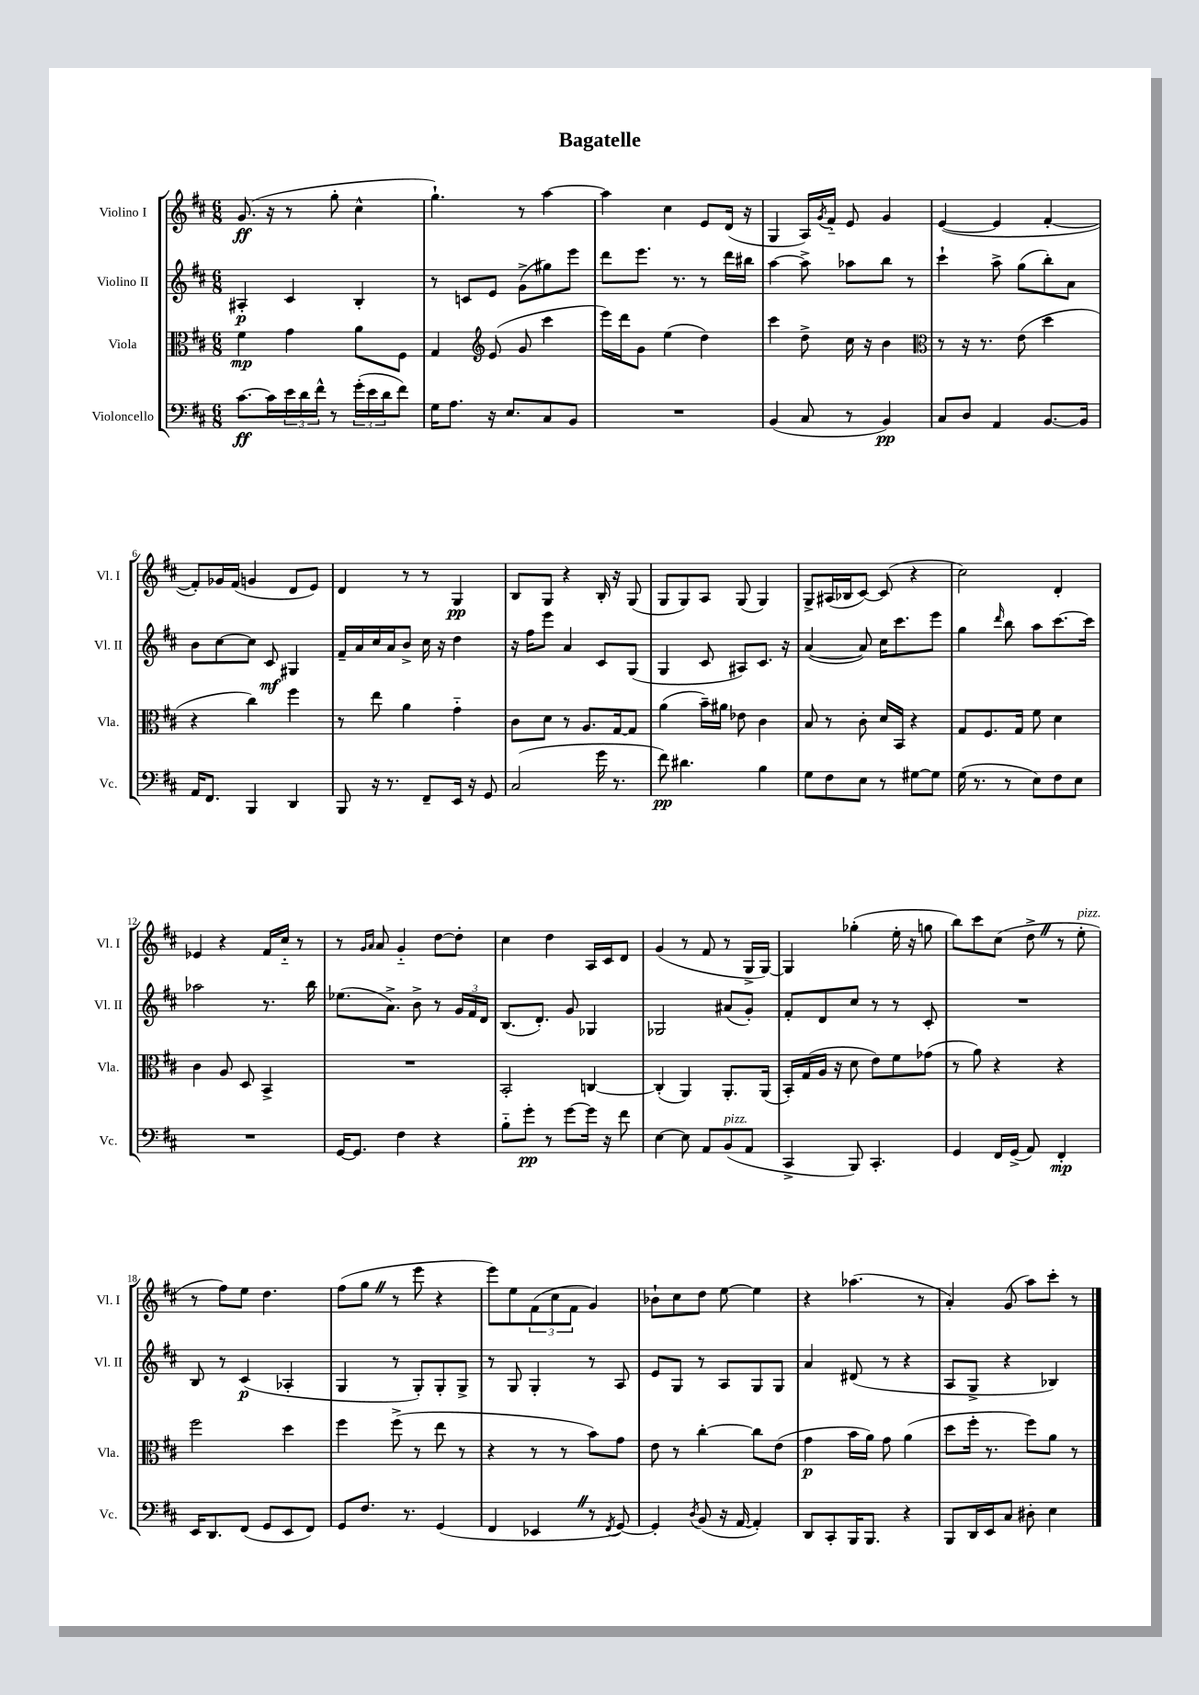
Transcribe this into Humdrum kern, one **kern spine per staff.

**kern	**kern	**kern	**kern
*staff4	*staff3	*staff2	*staff1
*clefF4	*clefC3	*clefG2	*clefG2
*k[f#c#]	*k[f#c#]	*k[f#c#]	*k[f#c#]
*M6/8	*M6/8	*M6/8	*M6/8
[8.c#\L	4f#\	4A#'/	(8.g/
16c#\]L	.	.	16r
24e\	4g\	4c#/	8r
24d\	.	.	.
24f#^^\JJ	.	.	.
8r	.	.	8gg'\
(24g'\LL	8a\L	4B'/	4cc#^^\
24e\	.	.	.
24d\J	.	.	.
8f#\J)	8F#\J	.	.
=	=	=	=
16G\LK	4G/	8r	4.gg`\)
8.A\J	.	.	.
.	.	8c/L	.
*	*clefG2	*	*
16r	(8e/	8e/J	.
8.E/L	.	.	.
.	8g/	(8g^\L	8r
8C#/	4ccc#\	8gg#\)	[4aa\
8BB/J	.	8eee\J	.
=	=	=	=
2.r	16eee\LL)	8ddd\L	4aa\]
.	16ddd\J	.	.
.	8g\J	8.eee\J	.
.	(4ee\	.	4cc#\
.	.	8.r	.
.	4dd\)	8r	8e/L
.	.	16ddd\LL	(16d/Jk
.	.	16bb#\JJ	16r
=	=	=	=
(4BB/	4ccc#\	[4aa\	4G/
8C#/	8dd^\	8aa^\]	16A/LL)
.	.	.	8qg/
.	.	.	16f#'~/JJ
8r	16cc#\	8aa-\L	8e/
.	16r	.	.
4BB/)	4b\	8bb\J	4g/
.	.	8r	.
=	=	=	=
*	*clefC3	*	*
8C#/L	8r	4ccc#`\	([4e/
8D/J	16r	.	.
.	8.r	.	.
4AA/	.	8aa^\	4e/]
.	(8e\	(8gg\L	.
[8.BB/L	4dd\	8bb'\)	[4f#'/
.	.	8a\J	.
16BB/]Jk	.	.	.
=	=	=	=
16AA/LK	4r	8b\L	8f#'/]L)
8.FF#/J	.	.	.
.	.	[8cc#\	16g-/L
.	.	.	(16f#/JJ
4BBB/	4cc#\)	8cc#\]J	4g/
.	.	8c#/	.
4DD/	4ff#\	4G#/	8d/L
.	.	.	8e/J)
=	=	=	=
8BBB/	8r	16f#~/LL	4d/
.	.	16a/	.
16r	8ee\	16cc#/	.
8.r	.	16a/J	.
.	4a\	8b^/J	8r
8FF#~/L	.	16cc#\	8r
.	.	16r	.
16EE/Jk	4g'~\	4dd\	4G/
16r	.	.	.
8GG/	.	.	.
=	=	=	=
(2C#/	8c#\L	16r	8B/L
.	.	16ff#\LK	.
.	8d\J	8eee\J	8G/J
.	8r	4a/	4r
.	8.A/L	.	.
16g\	.	8c#/L	16B'/
8.r	[16G/k	.	16r
.	8G/]J	(8G/J	(8G/
=	=	=	=
8f#\)	(4a\	4G/	8G/L
4.d#\	.	.	8G/)
.	16b~\LL)	8c#/	8A/J
.	16a#\JJ	.	.
.	8e-\	8A#/L)	(8G/
4B\	4c#\	8.c#/J	4G/)
.	.	16r	.
=	=	=	=
8G\L	8B/	([4a/	8G^/L
8F#\	8r	.	(16A#/L
.	.	.	16B-/J
8E\J	8c#'\	8a/])	[8c#/J)
8r	16d/LL	16cc#\LK	(8c#/]
.	16BB/JJ	8.ccc#\	.
[8G#\L	4r	.	4r
8G#\]J	.	8eee\J	.
=	=	=	=
(16G\	8G/L	4gg\	2cc#\)
8.r	.	.	.
.	8.F#/	.	.
.	.	16qqddd/	.
8r	.	8bb\	.
.	16G/Jk	.	.
8E\L)	8f#\	8aa\L	.
8F#\	4d\	[8.ccc#\	4d'/
8E\J	.	.	.
.	.	16ccc#\]Jk	.
=	=	=	=
2.r	4c#\	2aa-\	4e-/
.	8A/	.	4r
.	8D/	.	.
.	4BB^/	8.r	16f#/LL
.	.	.	16cc#'~/JJ
.	.	.	8r
.	.	16bb\	.
=	=	=	=
[16GG/LK	2.r	(8.ee-\L	8r
8.GG/]J	.	.	.
.	.	.	16qqg/LL
.	.	.	16qqa/JJ
.	.	.	8a/
.	.	8.a^\J)	.
4F#\	.	.	4g'~/
.	.	8b^\	.
4r	.	8r	[8dd\L
.	.	24g/LL	8dd'\]J
.	.	24f#/	.
.	.	24d/JJ	.
=	=	=	=
8B'~\L	2BB'/	(8.B/L	4cc#\
8g'\J	.	.	.
.	.	8.d'/J)	.
8r	.	.	4dd\
[8g\L	.	8g/	.
16g\]Jk	[4C/	4G-/	16A/LL
16r	.	.	16c#/J
8f#\	.	.	8d/J
=	=	=	=
[4E\	(4C'/]	2G-/	(4g/
8E\]	4AA/)	.	8r
8AA/L	.	.	8f#/
(8BB/	8.AA'/L	(8a#/L	8r
8AA/J	.	8g'/J)	16G^/LL
.	(16AA/Jk	.	[16G/JJ)
=	=	=	=
4CC#^/	16BB'/LL)	8f#'/L	4G/]
.	(16G/	.	.
.	16A/JJ	8d/	.
.	16r	.	.
8BBB/)	8d\	8cc#/J	(4gg-'\
4.CC#'/	8e\L)	8r	.
.	8f#\	8r	16ee'\
.	.	.	16r
.	(8g-\J	8c#'/	8gg\
=	=	=	=
4GG/	8r	2.r	8bb\L)
.	8a\)	.	8ccc#\
16FF#/LL	4r	.	(8cc#\J
(16GG^/JJ	.	.	.
8AA/)	.	.	8dd^\
4FF#'/	4r	.	8r
.	.	.	8ee'\
=	=	=	=
16EE/LK	2ff#\	8B/	8r
8.DD/	.	.	.
.	.	8r	8ff#\L)
(8FF#/J	.	(4c#/	8ee\J
8GG/L	.	.	4.dd\
8EE/	4dd\	4A-'/	.
8FF#/J)	.	.	.
=	=	=	=
8GG/L	4ff#\	4G/	(8ff#\L
8.F#/J	.	.	8gg\J
.	(8ff#^\	8r	8r
8.r	.	.	.
.	8r	8G'/L)	8eee\
(4GG/	8ee\	8G'/	4r
.	8r	8G^/J	.
=	=	=	=
4FF#/	4r	8r	8eee\L)
.	.	8G/	8ee\
4EE-/	8r	4G'/	(12f#\
.	.	.	12cc#\
.	8r	.	.
.	.	.	12f#\J
8r	8b\L)	8r	4g/)
8qFF#/	.	.	.
[8GG/)	8g\J	8A/	.
=	=	=	=
4GG'/]	8e\	8e/L	8b-`\L
.	8r	8G/J	8cc#\
8qD/	.	.	.
(8BB/	[4cc#'\	8r	8dd\J
16r	.	8A/L	[8ee\
[16AA/	.	.	.
4AA'/])	8cc#\]L	8G/	4ee\]
.	(8e\J	8G/J	.
=	=	=	=
8DD/L	4g\	4a/	4r
8CC#'/	.	.	.
16BBB/K	16b\LL	(8d#/	(4.aa-\
8.BBB/J	16a\JJ)	.	.
.	8g\	8r	.
4r	(4a\	4r	.
.	.	.	8r
=	=	=	=
8BBB/L	8dd\L	8A/L	4a'/)
16DD/L	16ff#'\Jk	8G^/J	.
16EE/J	8.r	.	.
8C#/J	.	4r	(8g/
8D#'\	8ff#\L)	.	8aa\L)
4E\	8a\J	4B-/)	8ccc#'\J
.	8r	.	8r
==	==	==	==
*-	*-	*-	*-
